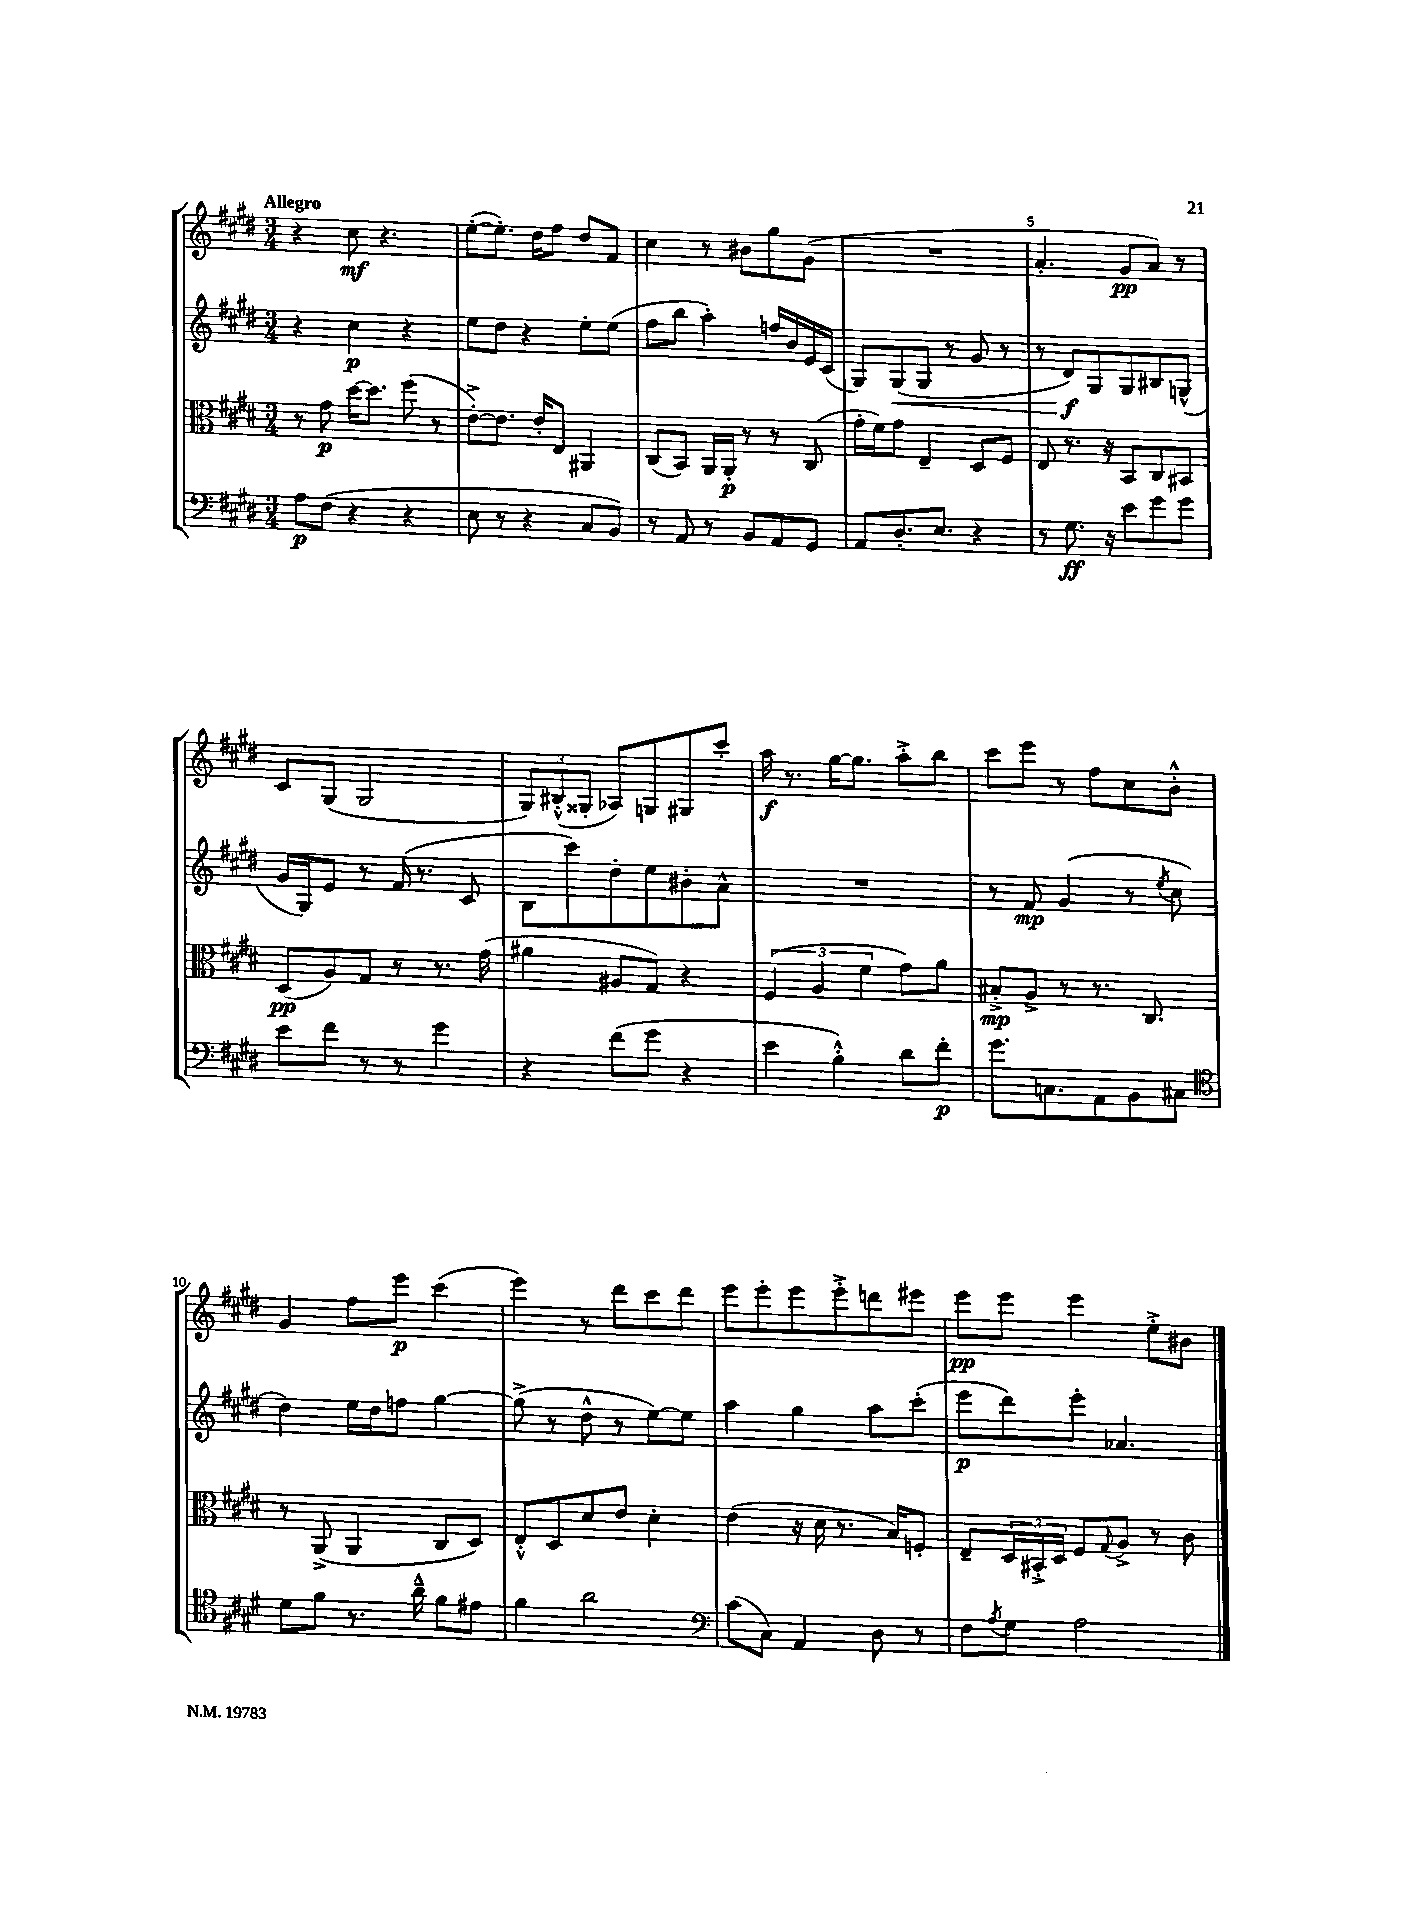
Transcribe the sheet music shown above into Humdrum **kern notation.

**kern	**kern	**kern	**kern
*staff4	*staff3	*staff2	*staff1
*clefF4	*clefC3	*clefG2	*clefG2
*k[f#c#g#d#]	*k[f#c#g#d#]	*k[f#c#g#d#]	*k[f#c#g#d#]
*M3/4	*M3/4	*M3/4	*M3/4
8A\L	8r	4r	4r
(8F#\J	8g#\	.	.
4r	[16dd#\LK	4cc#\	8cc#\
.	8.dd#\]J	.	.
.	.	.	4.r
4r	(8ff#\	4r	.
.	8r	.	.
=	=	=	=
8E\	[8e'^\L)	8ee\L	([8ee'\L
8r	8.e\]J	8dd#\J	8.ee'\]J)
4r	.	4r	.
.	16e'/LK	.	16dd#\LK
.	8E/J	.	8ff#\J
8C#/L	4AA#/	8ee'\L	8dd#/L
8BB/J)	.	(8ee\J	8f#/J
=	=	=	=
8r	(8C#/L	8ff#\L	4cc#\
8AA/	8BB/J)	8bb\J	.
8r	16AA/LL	4aa'\)	8r
.	16AA'/JJ	.	.
8BB/L	8r	.	8b#\L
8AA/	8r	16ff/LL	8gg#\
.	.	16b/	.
8GG#/J	(8C#/	16e/	(8g#\J
.	.	(16c#/JJ	.
=	=	=	=
8AA/L	16g#'\LL	8G#/L)	2.r
.	16f#\J)	.	.
8.D#'/	8g#\J	(8G#/	.
.	4E~/	8G#/J	.
8.E/J	.	.	.
.	.	8r	.
4r	8D#/L	8g#/	.
.	8F#/J	8r	.
=	=	=	=
8r	8E/	8r	4.a'/
8.G#\	8.r	8d#/L)	.
.	.	8G#/	.
16r	16r	.	.
8e\L	8BB/L	8G#/	8g#/L
8g#\	8C#/	8B#/	8a/J)
8g#\J	8BB#/J	(8G^^/J	8r
=	=	=	=
8e\L	(8D#/L	16g#/LL	8c#/L
.	.	16G#/J)	.
8f#\J	8A/)	8e/J	(8G#/J
8r	8G#/J	8r	2G#/
8r	8r	(16f#/	.
.	.	8.r	.
4g#\	8.r	.	.
.	.	8c#/	.
.	(16g#\	.	.
=	=	=	=
4r	4a#\	8B\L	12G#/L)
.	.	.	(12B#'^^/
.	.	8ccc#\)	.
.	.	.	12G##'/J
(8f#\L	8A#/L	8dd#'\	8A-/L)
8g#\J	8G#/J)	8ee\	8G/
4r	4r	8b#'\	8G#/
.	.	8a^^\J	8ccc#'/J
=	=	=	=
4e\	(6F#/	2.r	16aa\
.	.	.	8.r
.	6A/	.	.
4B'^^\)	.	.	[16gg#\LK
.	.	.	8.gg#\]J
.	6f#\	.	.
8d#\L	8g#\L)	.	8aa'^\L
8f#'\J	8a\J	.	8bb\J
=	=	=	=
8.g#\L	8B#'^/L	8r	8ccc#\L
.	8A^/J	8f#/	8eee\J
8.C\	.	.	.
.	8r	(4g#/	8r
8AA\	8.r	.	8ff#\L
8BB\	.	8r	8cc#\
.	8.C#/	.	.
.	.	8qee/	.
8C#\J	.	8cc#\	8b'^^\J
=	=	=	=
*clefC4	*	*	*
8d#\L	8r	4dd#\)	4g#/
8f#\J	(8AA^/	.	.
8.r	4AA/	16ee\LL	8ff#\L
.	.	16dd#\J	.
.	.	8ff\J	8eee\J
16a~^^\	.	.	.
8f#\L	8C#/L	[4gg#\	(4ccc#\
8e#\J	8D#/J)	.	.
=	=	=	=
4f#\	8E'^^/L	(8gg#^\]	4eee\)
.	8D#/	8r	.
2a\	8d#/	8dd#^^\	8r
.	8e/J	8r	8ddd#\L
.	4d#'\	[8ee\L)	8ccc#\
.	.	8ee\]J	8ddd#\J
=	=	=	=
*clefF4	*	*	*
(8c#\L	(4e\	4aa\	8eee\L
8C#\J)	.	.	8eee'\
4AA/	16r	4gg#\	8eee\
.	16d#\	.	.
.	8.r	.	8eee'^\
8D#\	.	8aa\L	8ddd\
.	16B/LK)	.	.
8r	8F'/J	(8ccc#'\J	8eee#\J
=	=	=	=
8F#\L	8E~/L	8eee\L	8eee\L
8qA/	.	.	.
8G#\J	24D#/L	8ddd#\)	8eee\J
.	24BB#'^/	.	.
.	24D#/JJ	.	.
2A\	8F#/L	8eee'\J	4eee\
.	8qqG#/	.	.
.	8A^/J	4.a-/	.
.	8r	.	8ee'^\L
.	8c#\	.	8b#\J
==	==	==	==
*-	*-	*-	*-
